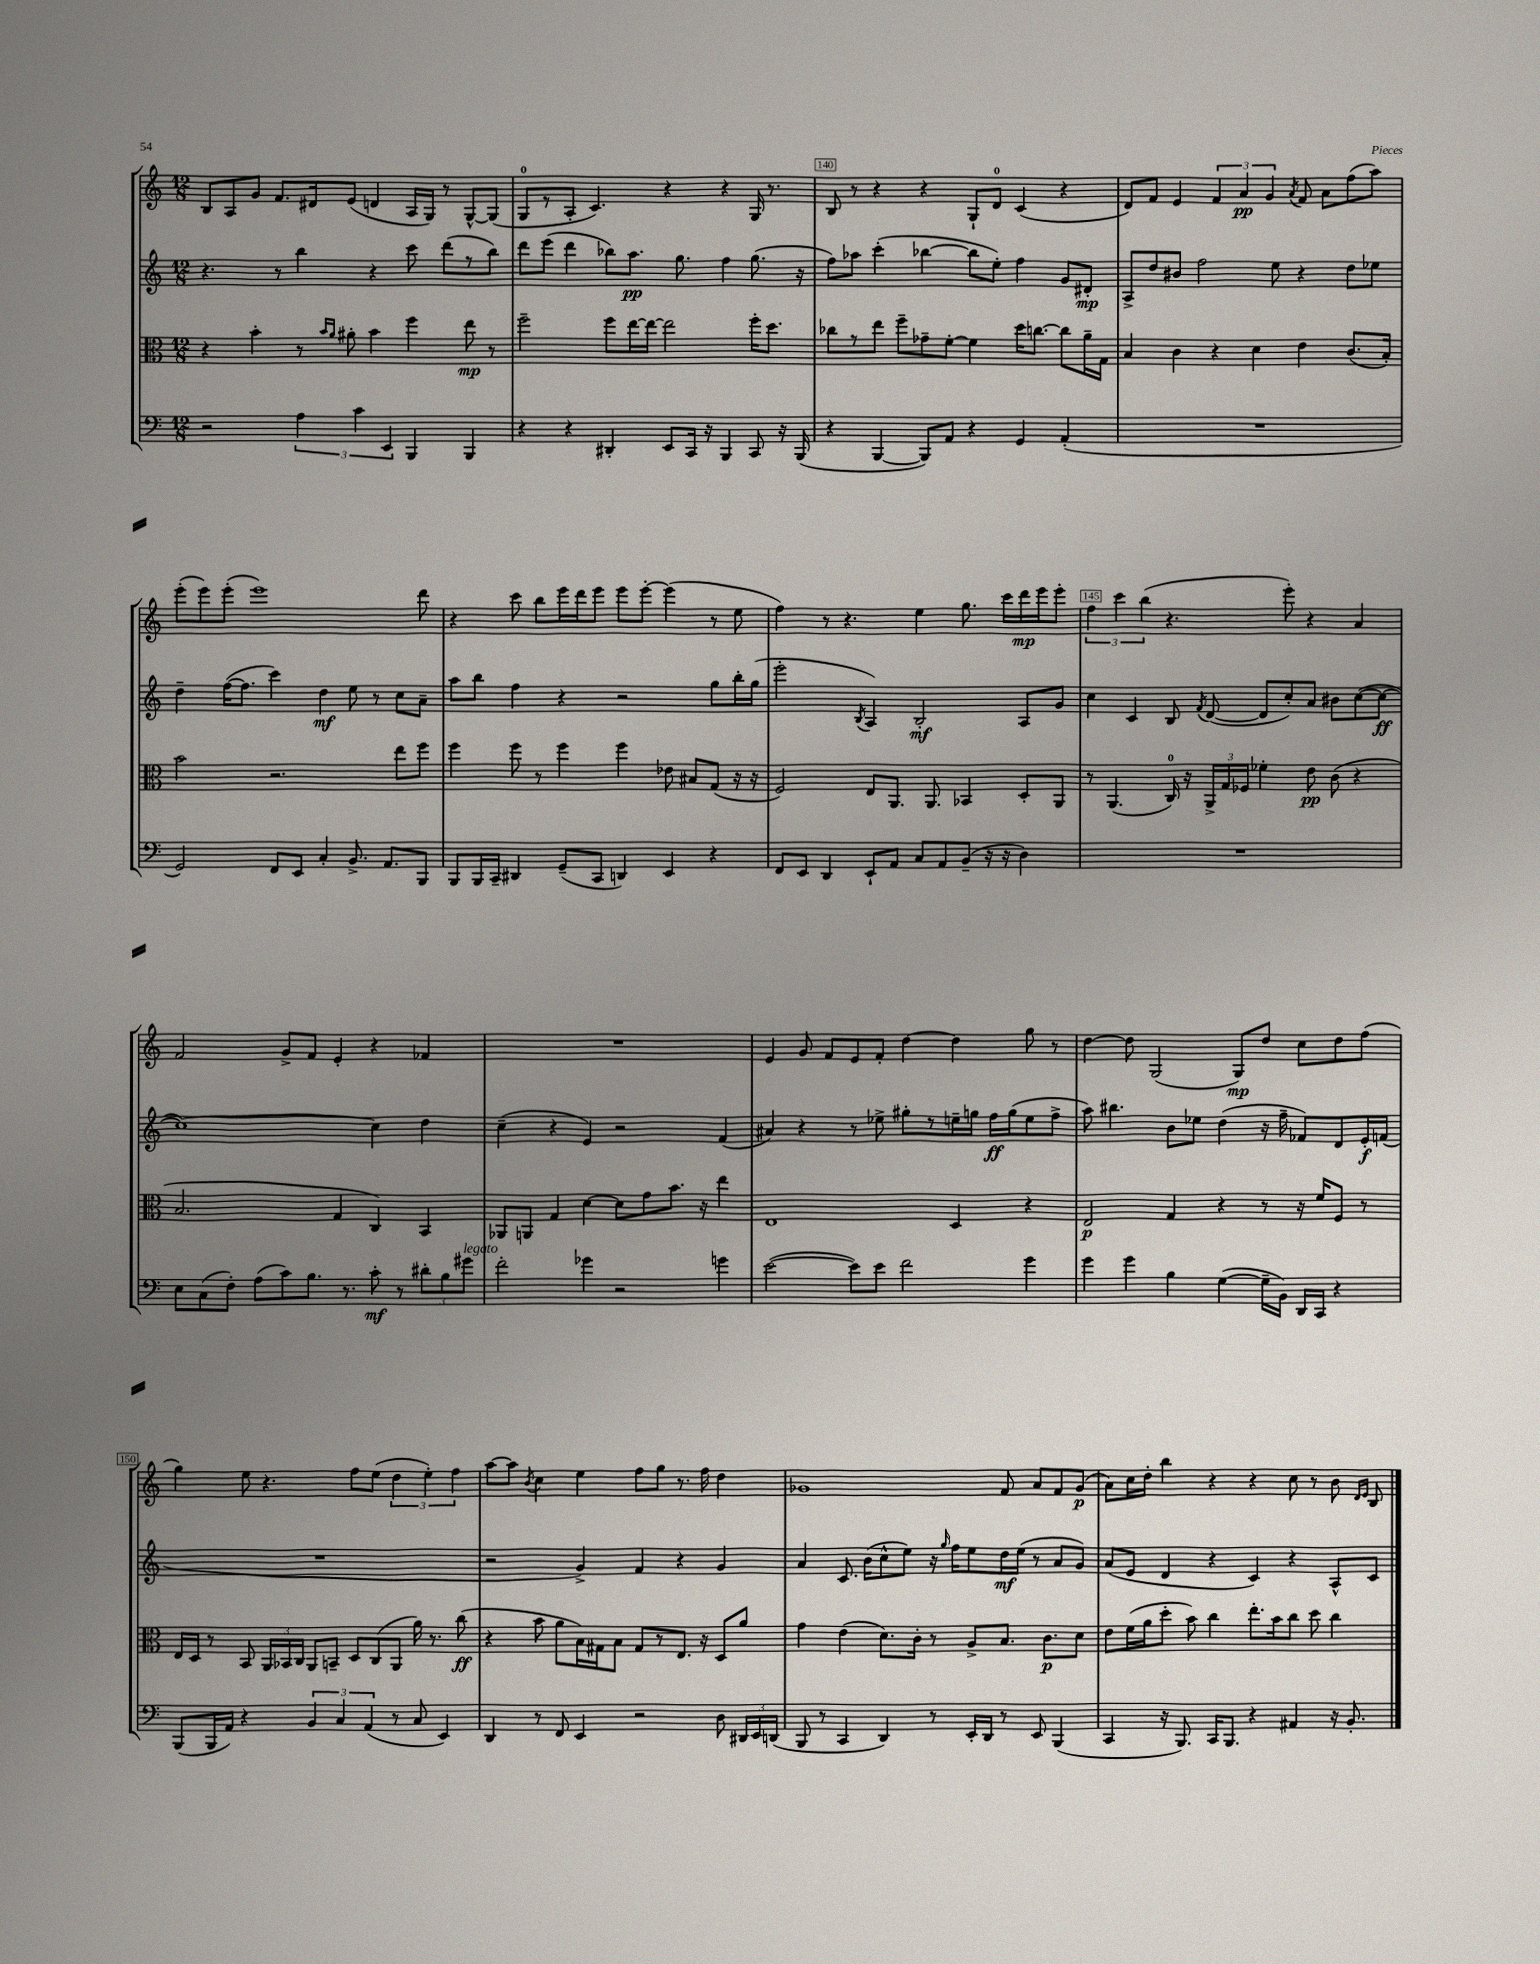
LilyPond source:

<<
\new StaffGroup <<
\new Staff = "s0" {
    \clef treble \key c \major \numericTimeSignature \time 12/8
    \autoBeamOff b8[ a8 g'8] f'8.[ dis'16 e'8]( d'4 a16[ g16]) r8 g8[~-^ g8]( |
    g8[-0 r8 a8]-. c'4.) r4 r4 g16 r8. |
    b8 r8 r4 r4 g8[-! d'8]-0 c'4( r4 |
    d'8[) f'8] e'4 \tuplet 3/2 { f'4 a'4\pp g'4 } \acciaccatura { a'8 } f'8 a'8[ f''8( a''8]) |
    e'''8[-.( e'''8) e'''8]-.( e'''1) d'''8 |
    r4 c'''8 b''8[ e'''16 d'''16 e'''8] e'''8[ e'''8]~-. e'''4( r8 e''8 |
    f''4) r8 r4. e''4 g''8. c'''16[ d'''16\mp e'''16 e'''8]-. |
    \tuplet 3/2 { f''4 c'''4 b''4( } r4. e'''8-.) r4 a'4 |
    f'2 g'8[-> f'8] e'4-. r4 fes'4 |
    R1. |
    e'4 g'8 f'8[ e'8 f'8]-. d''4~ d''4 g''8 r8 |
    d''4~ d''8 g2( g8[\mp) d''8] c''8[ d''8 f''8]( |
    g''4) e''8 r4. f''8[ e''8]( \tuplet 3/2 { d''4 e''4-.) f''4 } |
    a''8[~ a''8] \acciaccatura { b'8 } c''4 e''4 f''8[ g''8] r8. f''16 d''4 |
    ges'1 f'8 a'8[ f'8 ges'8]\p( |
    a'8[) c''16 d''16]-. b''4 r4 r4 c''8 r8 b'8 \grace { d'16[ e'16] } b8 \bar "|." |
}
\new Staff = "s1" {
    \clef treble \key c \major \numericTimeSignature \time 12/8
    \autoBeamOff r4. r8 b''4 r4 c'''8 d'''8[( r8 b''8]) |
    d'''8[ e'''8]( d'''4 bes''8[) a''8.]\pp g''8. f''4 g''8.( r16 |
    f''8[) aes''8] c'''4-.( bes''4~ bes''8[ e''8]-.) f''4 g'8[ dis'8]-.\mp |
    a8[-> d''8 bis'8] f''2 e''8 r4 d''8[ ees''8] |
    d''4-- f''16[~( f''8.] c'''4) d''4\mf e''8 r8 c''8[ a'8]-- |
    a''8[ b''8] f''4 r4 r2 g''8[ b''16-. g''16]( |
    e'''2-. \acciaccatura { b8 } a4) b2-.\mf a8[ g'8] |
    c''4 c'4 b8 \acciaccatura { f'8 } d'8~( d'8[ c''8-.) a'8] bis'8[ c''8~( c''8]~\ff |
    c''1~) c''4 d''4 |
    c''4--( r4 e'4) r2 f'4( |
    ais'4) r4 r8 ees''8-> gis''8[-. r8 e''16-- g''16] f''16[\ff g''16( e''8 f''8]-> |
    a''8) bis''4. b'8[ ees''8] d''4( r16 f''16-- fes'8[) d'8 e'16-.\f f'16]( |
    R1. |
    r2 g'4->) f'4 r4 g'4 |
    a'4 c'8. b'16[( c''8-^ e''8]) r16 \grace { g''16 } f''16[ e''8 d''16\mf e''16]( r8 a'8[ g'8]) |
    a'8[( e'8] d'4 r4 c'4) r4 a8[-^ c'8] \bar "|." |
}
\new Staff = "s2" {
    \clef alto \key c \major \numericTimeSignature \time 12/8
    \autoBeamOff r4 b'4-. r8 \grace { b'16[ a'16] } ais'8-. b'4 f''4 e''8\mp r8 |
    f''2-- f''8[ e''16~ e''16]~ e''2 f''16[-. d''8.] |
    ces''8[ r8 e''8] f''8[-- ges'8-- f'8]~-. f'4 d''16[ c''8.]~ c''8[ a'16-- g16] |
    b4 c'4 r4 d'4 e'4 c'8.[( b16]-.) |
    b'2 r2. e''8[ f''8] |
    f''4 f''8 r8 f''4 f''4 ees'8 bis8[ g8]( r16 r16 |
    f2) e8[ a,8.] a,8. bes,4 d8[-. a,8] |
    r8 a,4.( c16-0) r16 \tuplet 3/2 { a,16[-> g16 fes16] } fes'4-. e'8\pp c'8( r4 |
    b2. g4 c4) b,4 |
    aes,8[ a,8] g4 d'4~ d'8[ g'8 b'8.] r16 e''4 |
    e1 d4 r4 |
    e2\p g4 r4 r8 r16 f'16[ f8] r8 |
    e16[ d16] r8 b,8 \tuplet 3/2 { a,16[ bes,16 c16] } a,8[ b,8]-- d8[ c8( a,8] a'16) r8. c''8\ff( |
    r4 b'8 a'8[ b16) gis16 b8] gis8[ r8 e8.] r16 d8[ a'8] |
    g'4 e'4( d'8.[) c'16]-. r8 a8[-> b8.] c'8.[\p d'8] |
    e'8[ f'16( a'16 d''8]-. b'8) c''4 e''8.[-. b'16 c''8] d''8 c''4 \bar "|." |
}
\new Staff = "s3" {
    \clef bass \key c \major \numericTimeSignature \time 12/8
    \autoBeamOff r2 \tuplet 3/2 { a4 c'4 e,4 } b,,4 b,,4 |
    r4 r4 dis,4-. e,8[ c,16] r16 b,,4 c,8 r16 b,,16( |
    r4 b,,4~ b,,8[) a,8] r4 g,4 a,4-.( |
    R1. |
    g,2) f,8[ e,8] c4-. b,8.-> a,8.[ b,,8] |
    b,,8[ b,,16 c,16]-- dis,4 g,8[--( c,8] d,4) e,4 r4 |
    f,8[ e,8] d,4 e,8[-! a,8] c8[ a,8 b,8]--( r16 r16 d4) |
    R1. |
    e8[ c8( f8]-.) a8[( c'8) b8.] r8. c'8-.\mf r8 \tuplet 3/2 { dis'8[-. b8 gis'8]^\markup { \italic "legato" } } |
    f'2-. ges'4 r2 g'4 |
    e'2~( e'8[) e'8] f'2 g'4 |
    g'4 g'4 b4 g4~( g16[-- b,16]) d,16[ c,16] r4 |
    b,,8[( b,,16 a,16]) r4 \tuplet 3/2 { b,4 c4 a,4( } r8 c8 e,4) |
    d,4 r8 f,8 e,4 r2 d8 \tuplet 3/2 { dis,16[ e,16 d,16]( } |
    b,,8 r8 c,4 d,4) r8 e,16[-. d,16] r8 e,8 b,,4( |
    c,4 r16 b,,8.) c,16[ b,,8.] r4 ais,4 r16 b,8.-. \bar "|." |
}
>>
>>
\layout { \context { \Score currentBarNumber = #138 \override BarNumber.break-visibility = ##(#f #t #t) barNumberVisibility = #(every-nth-bar-number-visible 5) \override BarNumber.stencil = #(make-stencil-boxer 0.1 0.3 ly:text-interface::print) } }
